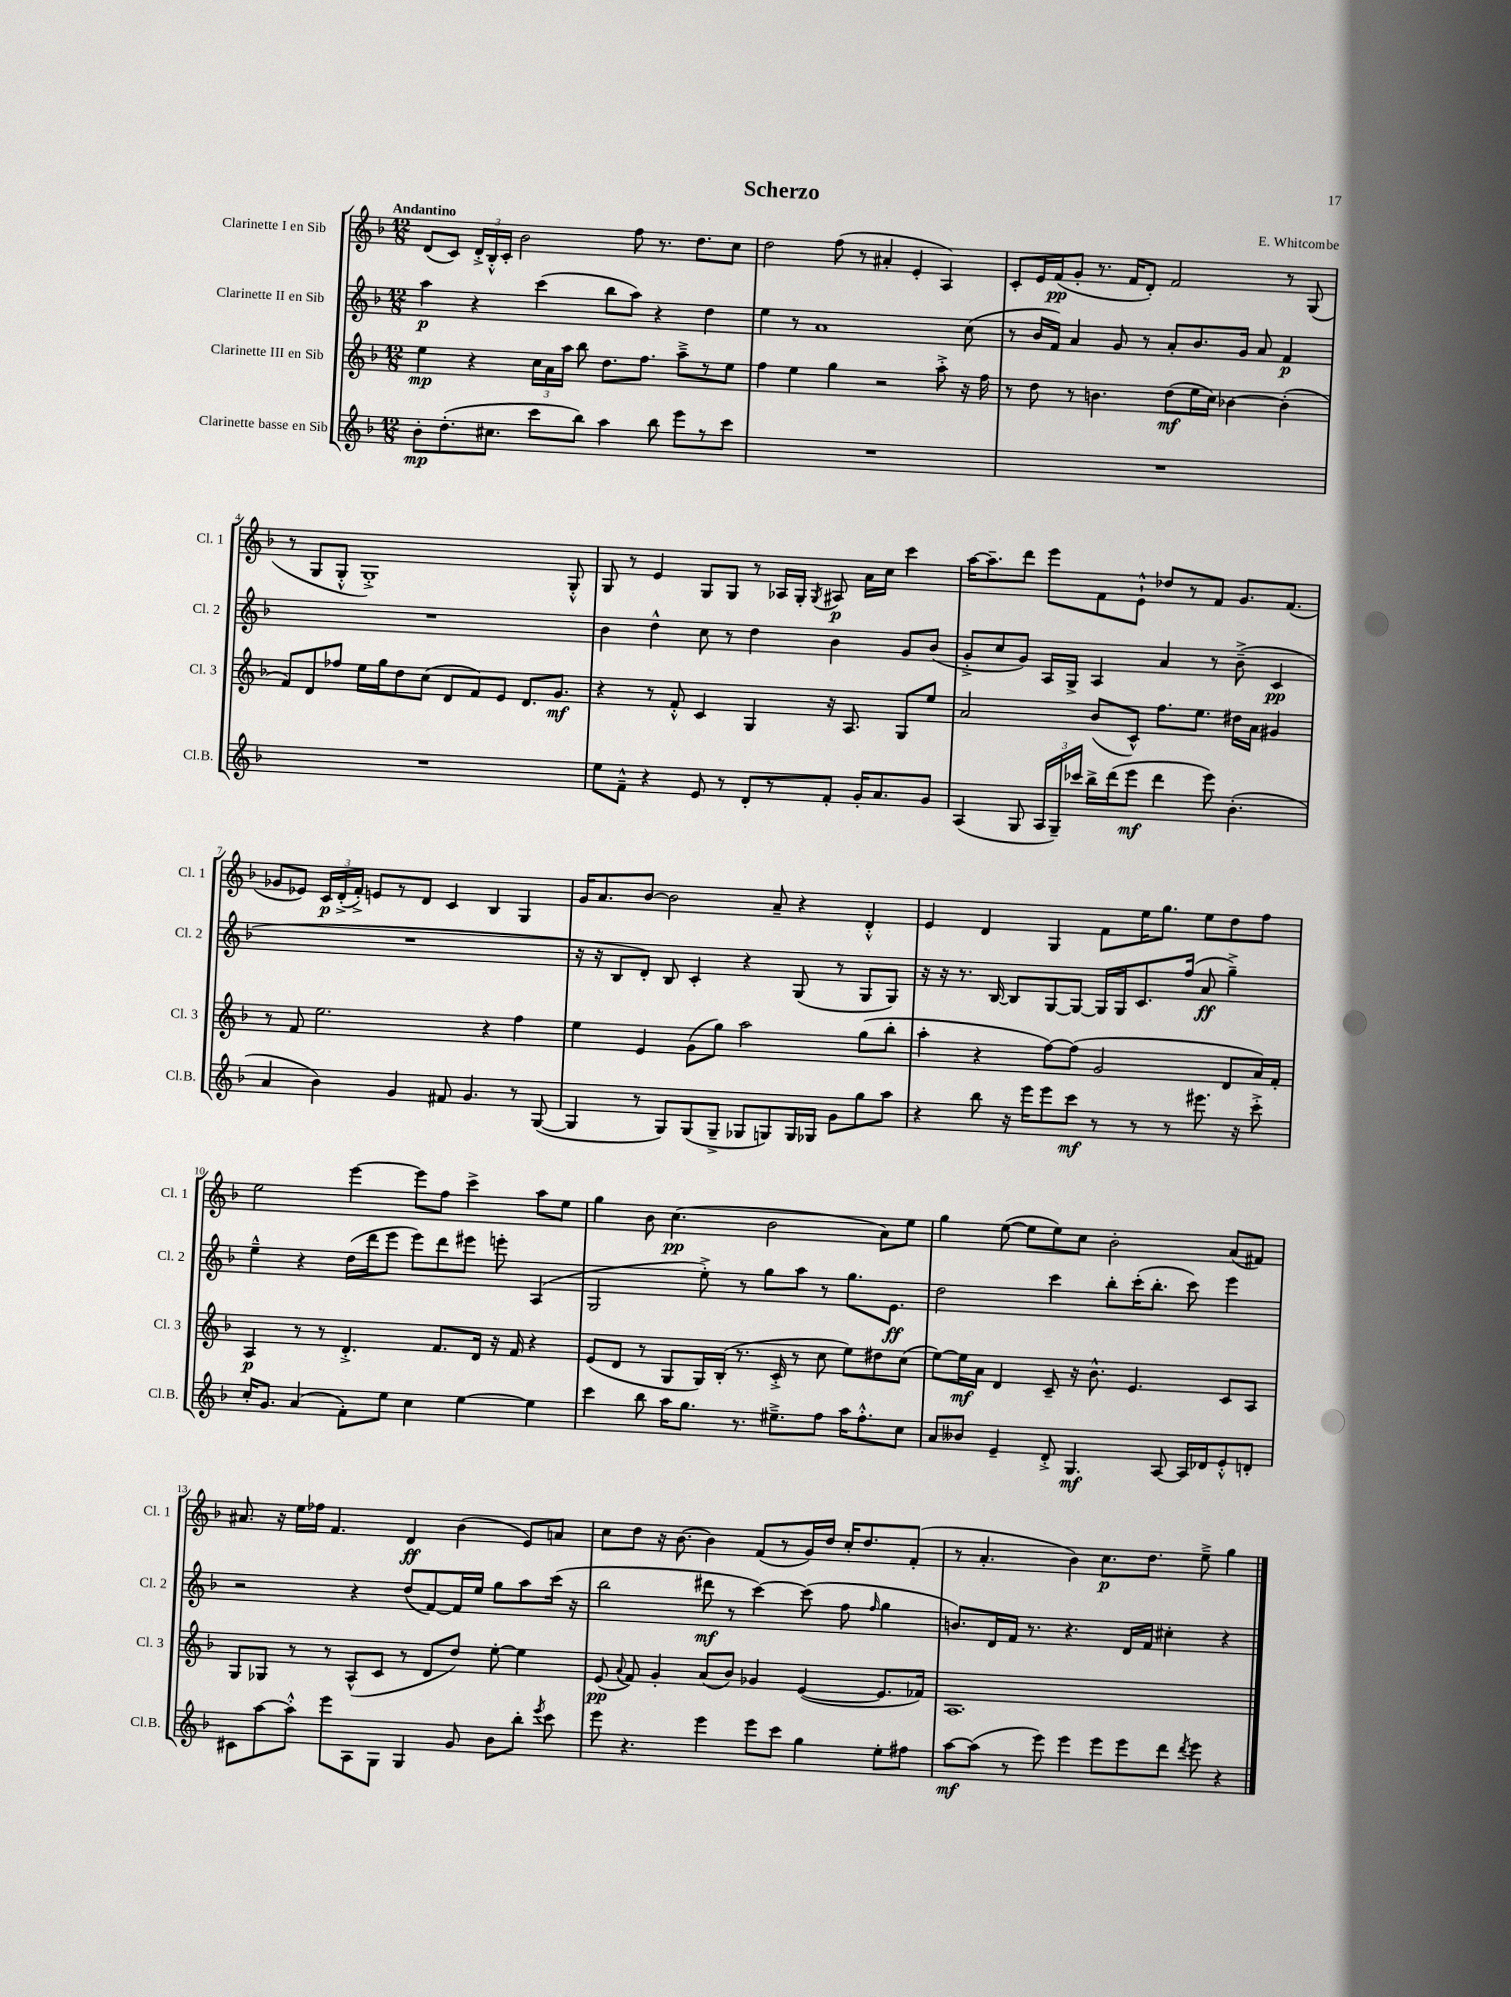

**kern	**kern	**kern	**kern
*staff4	*staff3	*staff2	*staff1
*clefG2	*clefG2	*clefG2	*clefG2
*k[b-]	*k[b-]	*k[b-]	*k[b-]
*M12/8	*M12/8	*M12/8	*M12/8
8b-'\L	4ee\	4aa\	(8d/L
(8.dd'\	.	.	8c/J)
.	4r	4r	24d'^/LL
.	.	.	24B-'^^/
8.cc#\J	.	.	.
.	.	.	24c'/JJ
.	.	.	2b-\
8ccc\L	24cc\LL	(4ccc\	.
.	24a\	.	.
.	24aa\JJ	.	.
8bb-\J)	8bb-\	.	.
4aa\	8.dd\L	8bb-\L	.
.	.	8aa\J)	8ff\
.	8.ff\J	.	.
8bb-\	.	4r	8.r
8eee\L	8aa~^\L	.	.
.	.	.	8.dd\L
8r	8r	4dd\	.
8ccc\J	8ee\J	.	8cc\J
=	=	=	=
1.r	4ff\	4ee\	2dd\
.	4ee\	8r	.
.	.	1a	.
.	4gg\	.	(8ff\
.	.	.	8r
.	2r	.	4a#'/
.	.	.	4e'/
.	8aa'^\	.	4A/)
.	16r	(8cc\	.
.	16ff\	.	.
=	=	=	=
1.r	8r	8r	8c'/L
.	8dd\	16b-/LL	16e/L
.	.	16f/JJ)	(16f/J
.	8r	4a/	8g'/J
.	4.b\	.	8.r
.	.	8g/	.
.	.	.	16f/LK
.	.	8r	8d'/J)
.	(8dd\L	8a'/L	2f/
.	16ee\L	8.b-/	.
.	16cc\JJ)	.	.
.	[4b-\	.	.
.	.	16g/Jk	.
.	.	8a/	.
.	(4b-'\]	4f/	8r
.	.	.	(8G/
=	=	=	=
1.r	8f/L)	1.r	8r
.	8d/	.	8G/L
.	8ff-/J	.	8G'^^/J
.	16ee\LL	.	1G'^)
.	16gg\J	.	.
.	8dd\	.	.
.	(8cc\J	.	.
.	8d/L	.	.
.	8f/)	.	.
.	8e/J	.	.
.	8.d/L	.	.
.	8.g/J	.	.
.	.	.	8G'^^/
=	=	=	=
8ee\L	4r	4b-\	8G/
8f~^^\J	.	.	8r
4r	8r	4dd^^\	4e/
.	8f'^^/	.	.
8e/	4c/	8cc\	8G/L
8r	.	8r	8G/J
8d'/L	4G/	4dd\	8r
8r	.	.	16A-/LL
.	.	.	16G'/JJ
.	.	.	8qG/
8f'/J	16r	4b-\	8A#/
.	8.A/	.	.
16g'/LK	.	.	16a\LL
8.a/	.	.	16cc\JJ
.	8G/L	8g/L	4ccc\
8g/J	8ee/J	(8b-/J	.
=	=	=	=
(4A/	2a/	8g'^/L	[16aa\LK
.	.	.	8.aa~\]
.	.	8cc/	.
8G/	.	8g/J)	8ddd\J
24A/LL	.	16A/LL	8eee\L
24G~/)	.	.	.
.	.	16G^/JJ	.
24ccc-/JJ	.	.	.
16bb-^\LL	(8b-/L	4A/	8f\
(16ddd\J	.	.	.
8eee\J	8c^^/J)	.	8e`^^\J
4ddd\	8.ff\L	4a/	8dd-/L
.	.	.	8r
.	8.ee\J	.	.
8eee\)	.	8r	8f/J
(4.b-'\	16dd#\LL	(8b-~^\	8.g/L
.	16a\JJ	.	.
.	4g#/	4c/	.
.	.	.	(8.f/J
=	=	=	=
4a/	8r	1.r	8g-/L
.	8f/	.	8e-/J)
4b-\)	2.ee\	.	24c/LL
.	.	.	(24d'^/
.	.	.	24f'^/JJ)
.	.	.	8e/L
4g/	.	.	8r
.	.	.	8d/J
8f#/	.	.	4c/
4.g/	.	.	.
.	4r	.	4B-/
8r	4ff\	.	4G/
([8G/	.	.	.
=	=	=	=
4G/]	4ee\	16r	16g/LK
.	.	16r	8.a/
.	.	8B-/L	.
8r	4e/	8d'/J)	[8b-/J
8G/L)	.	8B-/	2b-\]
(8G/	(8g\L	4c'/	.
8G~^/J	8gg\J)	.	.
8G-/L	2aa\	4r	.
8G/)	.	.	8a~/
16G/L	.	(8G/	4r
16G-/JJ	.	.	.
8g\L	.	8r	.
8gg\	(8gg\L	8G/L	4d'^^/
8aa\J	8bb-'\J	8G/J)	.
=	=	=	=
4r	4aa'\	16r	4e/
.	.	16r	.
.	.	8.r	.
8bb-\	4r	.	4d/
.	.	[16B-/	.
16r	.	8B-/]L	.
16eee\LK	.	.	.
8eee\	[8ff\L)	[8G/	4G/
8ccc\J	(8ff\]J	8G/_J	.
8r	2g/	16G/]LL	8f\L
.	.	16G/J	.
8r	.	8.c/	16ee\K
.	.	.	8.gg\J
8r	.	.	.
.	.	(16ff/Jk	.
8.eee#\	.	8a/	8ee\L
.	8d/L	4gg~^\)	8dd\
16r	.	.	.
8ccc'^\	16a/L)	.	8ff\J
.	16f'/JJ	.	.
=	=	=	=
16cc'/LK	4A/	4ee~^^\	2ee\
8.g/J	.	.	.
(4a/	8r	4r	.
.	8r	.	.
8f'\L)	4.d'^/	(16dd\LL	[4eee\
.	.	16ddd\J	.
8ee\J	.	8eee\J	.
4cc\	.	8eee\L)	8eee\]L
.	8.f/L	8ddd\	8ff\J
[4ee\	.	8eee#\J	4ccc^\
.	16d/Jk	.	.
.	16r	8eee'\	.
.	16f/	.	.
4ee\]	4r	(4A/	8aa\L
.	.	.	8ee\J
=	=	=	=
4ccc\	(8e/L	2G/	4gg\
.	8d/J	.	.
8bb-\	8r	.	8b-\
16aa\LK	8G/L	.	(4.cc\
8.gg\J	.	.	.
.	16G/L)	8ee'^\)	.
.	(16B-'/JJ	.	.
8.r	8.r	8r	.
.	.	8gg\L	2b-\
8.ee#~^\L	16c'^/	.	.
.	8r	8aa\J	.
8ff\J	8cc\	8r	.
16aa\LK	8ee\L)	8.gg\L	.
8.ff'^^\	.	.	.
.	8dd#\	.	8a\L)
.	.	8.e\J	.
8cc\J	(8cc\J	.	8ee\J
=	=	=	=
8a/L	[8ee\L)	2dd\	4gg\
8b--/J	16ee\]L	.	.
.	16a\JJ	.	.
4e~/	4d/	.	([8ee\
.	.	.	8ee\]L
8d'^/	8c~/	4ccc\	8ee\)
4.G/	16r	.	8cc\J
.	8.b-^^\	.	.
.	.	8bb-'\L	2b-'\
.	4.e/	(16ccc'\K	.
.	.	8.bb-'\J	.
[8A/	.	.	.
16A/]LL	.	8ccc\)	.
16d-/J	.	.	.
8e'^^/	8c/L	4eee\	(8a/L
8d'/J	8A/J	.	8f#/J)
=	=	=	=
8c#\L	8G/L	2r	8.a#/
[8aa\	8G-/J	.	.
.	.	.	16r
8aa'^^\]J	8r	.	16ee\LL
.	.	.	16ff-\JJ
8eee\L	8r	.	4.f/
8A\	(8A^^/L	4r	.
8G\J	8c/J	.	.
4G/	8r	(8dd/L	4d/
.	8d/L	[8f/)	.
8g/	8dd/J)	16f/]L	(4b-\
.	.	16ee/JJ	.
8b-\L	[8ee'\	8gg\L	.
8bb-'\J	4ee\]	8aa\	8e/L)
8qeee/	.	.	.
8ccc\	.	(16ccc\Jk	8a/J
.	.	16r	.
=	=	=	=
8eee\	(8e/	2bb-\	8cc\L
.	8qqa/	.	.
4.r	8f/)	.	8dd\J
.	4g'/	.	16r
.	.	.	[8.b-\
4eee\	(8a/L	8ddd#\	4b-\]
.	8b-/J)	8r	.
8eee\L	4g-/	[4ccc\)	(8f/L
8ccc\J	.	.	8r
4gg\	([4e/	(8ccc\]	16g/L)
.	.	.	16dd/JJ
.	.	8ff\	16cc'/LK
.	.	.	8.dd/
.	.	16qqff/	.
8ee'\L	8.e/]L	4gg\	.
8ff#\J	.	.	(8f'/J
.	16f-/Jk)	.	.
=	=	=	=
[8aa\L	1.A	8.b/L)	8r
(8aa\]J	.	.	4.a'/
.	.	16d/L	.
8r	.	16f/JJ	.
.	.	8.r	.
8eee\)	.	.	.
4eee\	.	4.r	4b-\)
8eee\L	.	.	8.cc\L
8eee\	.	16d/LL	.
.	.	16f/JJ	8.dd\J
8ddd\J	.	4cc#'\	.
8qddd/	.	.	.
8eee\	.	.	8ee~^\
4r	.	4r	4gg\
==	==	==	==
*-	*-	*-	*-
